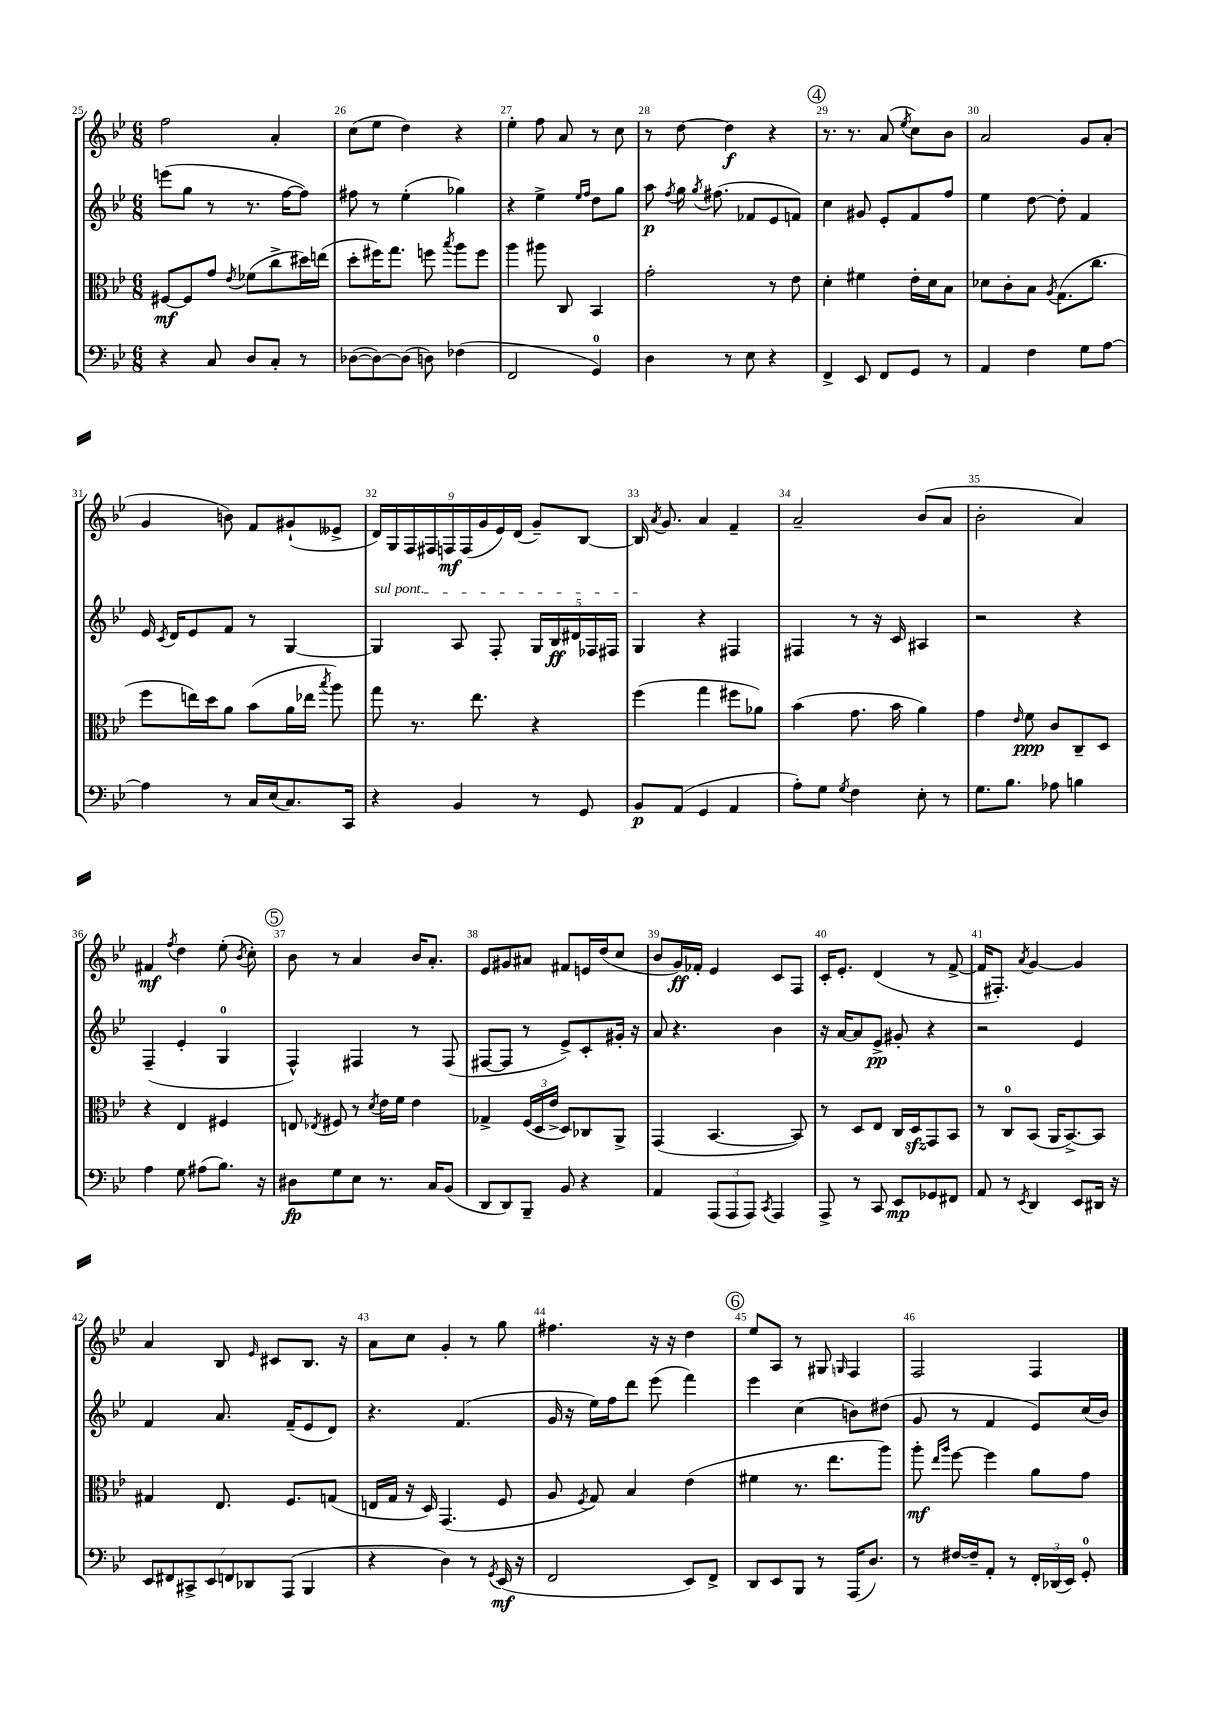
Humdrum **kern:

**kern	**dynam	**kern	**dynam	**kern	**dynam	**kern	**dynam
*part4	*part4	*part3	*part3	*part2	*part2	*part1	*part1
*staff4	*staff4	*staff3	*staff3	*staff2	*staff2	*staff1	*staff1
*clefF4	*	*clefC3	*	*clefG2	*	*clefG2	*
*k[b-e-]	*	*k[b-e-]	*	*k[b-e-]	*	*k[b-e-]	*
*M6/8	*	*M6/8	*	*M6/8	*	*M6/8	*
=25	=25	=25	=25	=25	=25	=25	=25
4r	.	[8F#X/L	mf	(8eeen\L	.	2ff\	.
.	.	8F#/]	.	8gg\J	.	.	.
8C/	.	8g/J	.	8r	.	.	.
.	.	8qe-/	.	.	.	.	.
8D/L	.	(8f-X\L	.	8.r	.	.	.
8C'/J	.	8cc^\	.	.	.	4a'/	.
.	.	.	.	[16ff\KL	.	.	.
8r	.	16dd#X\L)	.	8ff\J])	.	.	.
.	.	(16een\JJ	.	.	.	.	.
=26	=26	=26	=26	=26	=26	=26	=26
([8D-X\L	.	8dd'\L	.	8ff#X\	.	(8cc\L	.
8D-\_)	.	16ff#X\K)	.	8r	.	8ee-\J	.
.	.	8.gg\J	.	.	.	.	.
(8D-\J]	.	.	.	(4ee-'\	.	4dd\)	.
8Dn\)	.	8ffn\	.	.	.	.	.
.	.	8qbb-/	.	.	.	.	.
(4F-X\	.	8aa\L	.	4gg-X\)	.	4r	.
.	.	8ff\J	.	.	.	.	.
=27	=27	=27	=27	=27	=27	=27	=27
2FF/	.	4aa\	.	4r	.	4ee-'\	.
.	.	8aa#X\	.	4ee-^\	.	8ff\	.
.	.	8C/	.	.	.	8a/	.
.	.	.	.	16qqee-/LL	.	.	.
.	.	.	.	16qqff/JJ	.	.	.
4GG/)	.	4BB-/	.	8dd\L	.	8r	.
.	.	.	.	8gg\J	.	8cc\	.
=28	=28	=28	=28	=28	=28	=28	=28
4D\	.	2g'\	.	8aa\	p	8r	.
.	.	.	.	8qff/	.	.	.
.	.	.	.	16gg\	.	[8dd\	.
.	.	.	.	8qgg/	.	.	.
.	.	.	.	(8.ff#X\	.	.	.
8r	.	.	.	.	.	4dd\]	f
8E-\	.	.	.	8f-X/L	.	.	.
4r	.	8r	.	8e-/	.	4r	.
.	.	8e-\	.	8fn/J)	.	.	.
!!LO:REH:place=s1:t=4
=29	=29	=29	=29	=29	=29	=29	=29
4FF^/	.	4d'\	.	4cc\	.	8.r	.
.	.	.	.	.	.	8.r	.
8EE-/	.	4f#X\	.	8g#X/	.	.	.
8FF/L	.	.	.	8e-'/L	.	(8a/	.
.	.	.	.	.	.	8qee-/	.
8GG/J	.	16e-'\LL	.	8f/	.	8cc\L)	.
.	.	16d\J	.	.	.	.	.
8r	.	8B-\J	.	8ff/J	.	8b-\J	.
=30	=30	=30	=30	=30	=30	=30	=30
4AA/	.	8d-X\L	.	4ee-\	.	2a/	.
.	.	8c'\	.	.	.	.	.
4F\	.	8B-\J	.	[8dd\	.	.	.
.	.	8qA/	.	.	.	.	.
.	.	(8.G\L	.	8dd'\]	.	.	.
8G\L	.	.	.	4f/	.	8g/L	.
.	.	8.cc\J	.	.	.	.	.
[8A\J	.	.	.	.	.	(8a'/J	.
!!LO:LB:g=z
=31	=31	=31	=31	=31	=31	=31	=31
4A\]	.	8ff\L	.	16e-/	.	4g/	.
.	.	.	.	8qc/	.	.	.
.	.	.	.	16d/KL	.	.	.
.	.	16een\L)	.	8e-/	.	.	.
.	.	16dd\J	.	.	.	.	.
8r	.	8a\J	.	8f/J	.	8bn\)	.
16C/LL	.	(8b-\L	.	8r	.	8f/L	.
(16E-/J	.	.	.	.	.	.	.
8.C/)	.	16a\L	.	[4G/	.	(8g#X`/	.
.	.	16ee-X\JJ	.	.	.	.	.
.	.	8qbb-/	.	.	.	.	.
.	.	8aa\)	.	.	.	8e--X^/J	.
16CC/Jk	.	.	.	.	.	.	.
=32	=32	=32	=32	=32	=32	=32	=32
!	!	!	!	!LO:TX:a:i:t=sul pont.	!	!	!
4r	.	8gg\	.	4G/]	.	18d/LL)	.
.	.	.	.	.	.	18G/	.
.	.	.	.	.	.	18F/	.
.	.	8.r	.	.	.	.	.
.	.	.	.	.	.	18F#X/	.
.	.	.	.	.	.	18Fn/	mf
4BB-/	.	.	.	8A/	.	.	.
.	.	.	.	.	.	(18F/	.
.	.	8.ee-\	.	.	.	.	.
.	.	.	.	.	.	18g/	.
.	.	.	.	8F'/	.	.	.
.	.	.	.	.	.	18e-/)	.
.	.	.	.	.	.	(18d/JJ	.
8r	.	4r	.	20G/LL	.	8g~/L)	.
.	.	.	.	20B-/	ff	.	.
.	.	.	.	20d#X/	.	.	.
8GG/	.	.	.	.	.	[8B-/J	.
.	.	.	.	20F-X/	.	.	.
.	.	.	.	20F#X/JJ	.	.	.
=33	=33	=33	=33	=33	=33	=33	=33
8BB-/L	p	(4ff\	.	4G/	.	16B-/]	.
.	.	.	.	.	.	8qa/	.
.	.	.	.	.	.	8.g/	.
(8AA/J	.	.	.	.	.	.	.
4GG/	.	4gg\	.	4r	.	4a/	.
4AA/	.	8ff#X\L	.	4F#X/	.	4f~/	.
.	.	8a-X\J)	.	.	.	.	.
=34	=34	=34	=34	=34	=34	=34	=34
8A'\L)	.	(4b-\	.	4F#X/	.	2a~/	.
8G\J	.	.	.	.	.	.	.
8qG/	.	.	.	.	.	.	.
4F\	.	8.g\	.	8r	.	.	.
.	.	.	.	16r	.	.	.
.	.	16b-\	.	16c/	.	.	.
8E-'\	.	4a\)	.	4A#X/	.	(8b-/L	.
8r	.	.	.	.	.	8a/J	.
=35	=35	=35	=35	=35	=35	=35	=35
8.G\L	.	4g\	.	2r	.	2b-'\	.
8.B-\J	.	.	.	.	.	.	.
.	.	16qqe-/	.	.	.	.	.
.	.	8f\	ppp	.	.	.	.
8A-X\	.	8c/L	.	.	.	.	.
4Bn\	.	8C~/	.	4r	.	4a/)	.
.	.	8D/J	.	.	.	.	.
!!LO:LB:g=z
=36	=36	=36	=36	=36	=36	=36	=36
4A\	.	4r	.	(4F~/	.	4f#X/	mf
.	.	.	.	.	.	8qff/	.
8G\	.	4E-/	.	4e-'/	.	4dd\	.
(8A#X\L	.	.	.	.	.	.	.
8.B-\J)	.	4F#X/	.	4G/	.	(8ee-'\	.
.	.	.	.	.	.	8qb-/	.
.	.	.	.	.	.	8cc'\)	.
16r	.	.	.	.	.	.	.
!!LO:REH:place=s1:t=5
=37	=37	=37	=37	=37	=37	=37	=37
8D#X\L	fp	8En/	.	4F^^/)	.	8b-\	.
.	.	8qE-X/	.	.	.	.	.
8G\	.	8F#X/	.	.	.	8r	.
8E-\J	.	8r	.	4F#X/	.	4a/	.
.	.	8qd/	.	.	.	.	.
8.r	.	16e-\LL	.	.	.	.	.
.	.	16f\JJ	.	.	.	.	.
.	.	4e-\	.	8r	.	16b-/KL	.
16C/KL	.	.	.	.	.	8.a'/J	.
(8BB-/J	.	.	.	(8F#/	.	.	.
=38	=38	=38	=38	=38	=38	=38	=38
8DD/L	.	4G-X^/	.	[8F#X/L	.	8e-/L	.
8DD/)	.	.	.	8F#/J]	.	8g#X/	.
8BBB-~/J	.	(24F/LL	.	8r	.	8a#X/J	.
.	.	24D/	.	.	.	.	.
.	.	24e-^/JJ	.	.	.	.	.
8BB-/	.	8D/L)	.	8e-^/L)	.	8f#X/L	.
4r	.	8C-X/	.	8c'/	.	16en/L	.
.	.	.	.	.	.	(16dd/J	.
.	.	8AA^/J	.	16g#X'/Jk	.	8cc/J	.
.	.	.	.	16r	.	.	.
=39	=39	=39	=39	=39	=39	=39	=39
4AA/	.	(4GG/	.	8a/	.	8b-/L	.
.	.	.	.	4.r	.	16g/L)	ff
.	.	.	.	.	.	16f-X'/JJ	.
(12AAA/L	.	[4.BB-/	.	.	.	4e-/	.
12AAA/	.	.	.	.	.	.	.
12AAA/J)	.	.	.	.	.	.	.
8qCC/	.	.	.	.	.	.	.
4AAA/	.	.	.	4b-\	.	8c/L	.
.	.	8BB-/])	.	.	.	8F/J	.
=40	=40	=40	=40	=40	=40	=40	=40
8AAA^/	.	8r	.	16r	.	16c'/KL	.
.	.	.	.	[16a/KL	.	8.e-'/J	.
8r	.	8D/L	.	8a/]	.	.	.
8CC/	.	8E-/J	.	8e-^/J	pp	(4d/	.
8EE-/L	mp	16C/LL	.	8g#X'/	.	.	.
.	.	16Dzz/J	.	.	.	.	.
8GG-X/	.	8GG/	.	4r	.	8r	.
8FF#X/J	.	8BB-/J	.	.	.	[8f^/	.
=41	=41	=41	=41	=41	=41	=41	=41
8AA/	.	8r	.	2r	.	16f/KL]	.
.	.	.	.	.	.	8.F#X'/J)	.
8r	.	8C/L	.	.	.	.	.
8qEE-/	.	.	.	.	.	8qa/	.
4DD/	.	(8BB-/J	.	.	.	[4g/	.
.	.	16AA/KL	.	.	.	.	.
.	.	[8.BB-^/)	.	.	.	.	.
8EE-/L	.	.	.	4e-/	.	4g/]	.
16DD#X/Jk	.	8BB-/J]	.	.	.	.	.
16r	.	.	.	.	.	.	.
!!LO:LB:g=z
=42	=42	=42	=42	=42	=42	=42	=42
14EE-/L	.	4G#X/	.	4f/	.	4a/	.
14FF#X/	.	.	.	.	.	.	.
14CC#X^/	.	.	.	.	.	.	.
14EE-/	.	.	.	.	.	.	.
.	.	8.E-/	.	8.a/	.	8B-/	.
14FFn/	.	.	.	.	.	.	.
14DD-X/	.	.	.	.	.	.	.
.	.	.	.	.	.	16qqe-/	.
.	.	.	.	.	.	8c#X/L	.
(14AAA/J	.	.	.	.	.	.	.
.	.	8.F/L	.	(16f~/KL	.	.	.
4BBB-/	.	.	.	8e-/	.	8.B-/J	.
.	.	(8Gn/J	.	8d/J)	.	.	.
.	.	.	.	.	.	16r	.
=43	=43	=43	=43	=43	=43	=43	=43
4r	.	16En/LL	.	4.r	.	8a\L	.
.	.	16G/JJ	.	.	.	.	.
.	.	16r	.	.	.	8cc\J	.
.	.	16D/)	.	.	.	.	.
4D\)	.	(4.GG/	.	.	.	4g'/	.
.	.	.	.	(4.f/	.	.	.
8r	.	.	.	.	.	8r	.
8qGG/	.	.	.	.	.	.	.
(16EE-/	mf	8F/	.	.	.	8gg\	.
16r	.	.	.	.	.	.	.
=44	=44	=44	=44	=44	=44	=44	=44
2FF/	.	8A/	.	16g/	.	4.ff#X\	.
.	.	.	.	16r	.	.	.
.	.	8qF/	.	.	.	.	.
.	.	8G/)	.	16ee-\LL)	.	.	.
.	.	.	.	16ff\J	.	.	.
.	.	4B-/	.	8ddd\J	.	.	.
.	.	.	.	(8eee-\	.	16r	.
.	.	.	.	.	.	16r	.
8EE-/L)	.	(4e-\	.	4fff\)	.	4dd\	.
8FF^/J	.	.	.	.	.	.	.
!!LO:REH:place=s1:t=6
=45	=45	=45	=45	=45	=45	=45	=45
8DD/L	.	4f#X\	.	4eee-\	.	8ee-/L	.
8EE-/	.	.	.	.	.	8A/J	.
8BBB-/J	.	8.r	.	(4cc\	.	8r	.
8r	.	.	.	.	.	8G#X/	.
.	.	8.ee-\L	.	.	.	.	.
.	.	.	.	.	.	16qqGn/	.
(16AAA/KL	.	.	.	8bn\L)	.	4F/	.
8.D/J)	.	.	.	.	.	.	.
.	.	8aa\J)	.	(8dd#X\J	.	.	.
=46	=46	=46	=46	=46	=46	=46	=46
8r	.	8aa'\	mf	8g/	.	2F/	.
.	.	16qqee-/LL	.	.	.	.	.
.	.	16qqaa/JJ	.	.	.	.	.
[16F#X/LL	.	[8ff\	.	8r	.	.	.
16F#~/J]	.	.	.	.	.	.	.
8AA'/J	.	4ff\]	.	4f/	.	.	.
8r	.	.	.	.	.	.	.
24FF'/LL	.	8a\L	.	8e-/L)	.	4F/	.
(24DD-X/	.	.	.	.	.	.	.
24EE-/JJ)	.	.	.	.	.	.	.
8GG'/	.	8g\J	.	(16cc/L	.	.	.
.	.	.	.	16b-/JJ)	.	.	.
==	==	==	==	==	==	==	==
*-	*-	*-	*-	*-	*-	*-	*-
